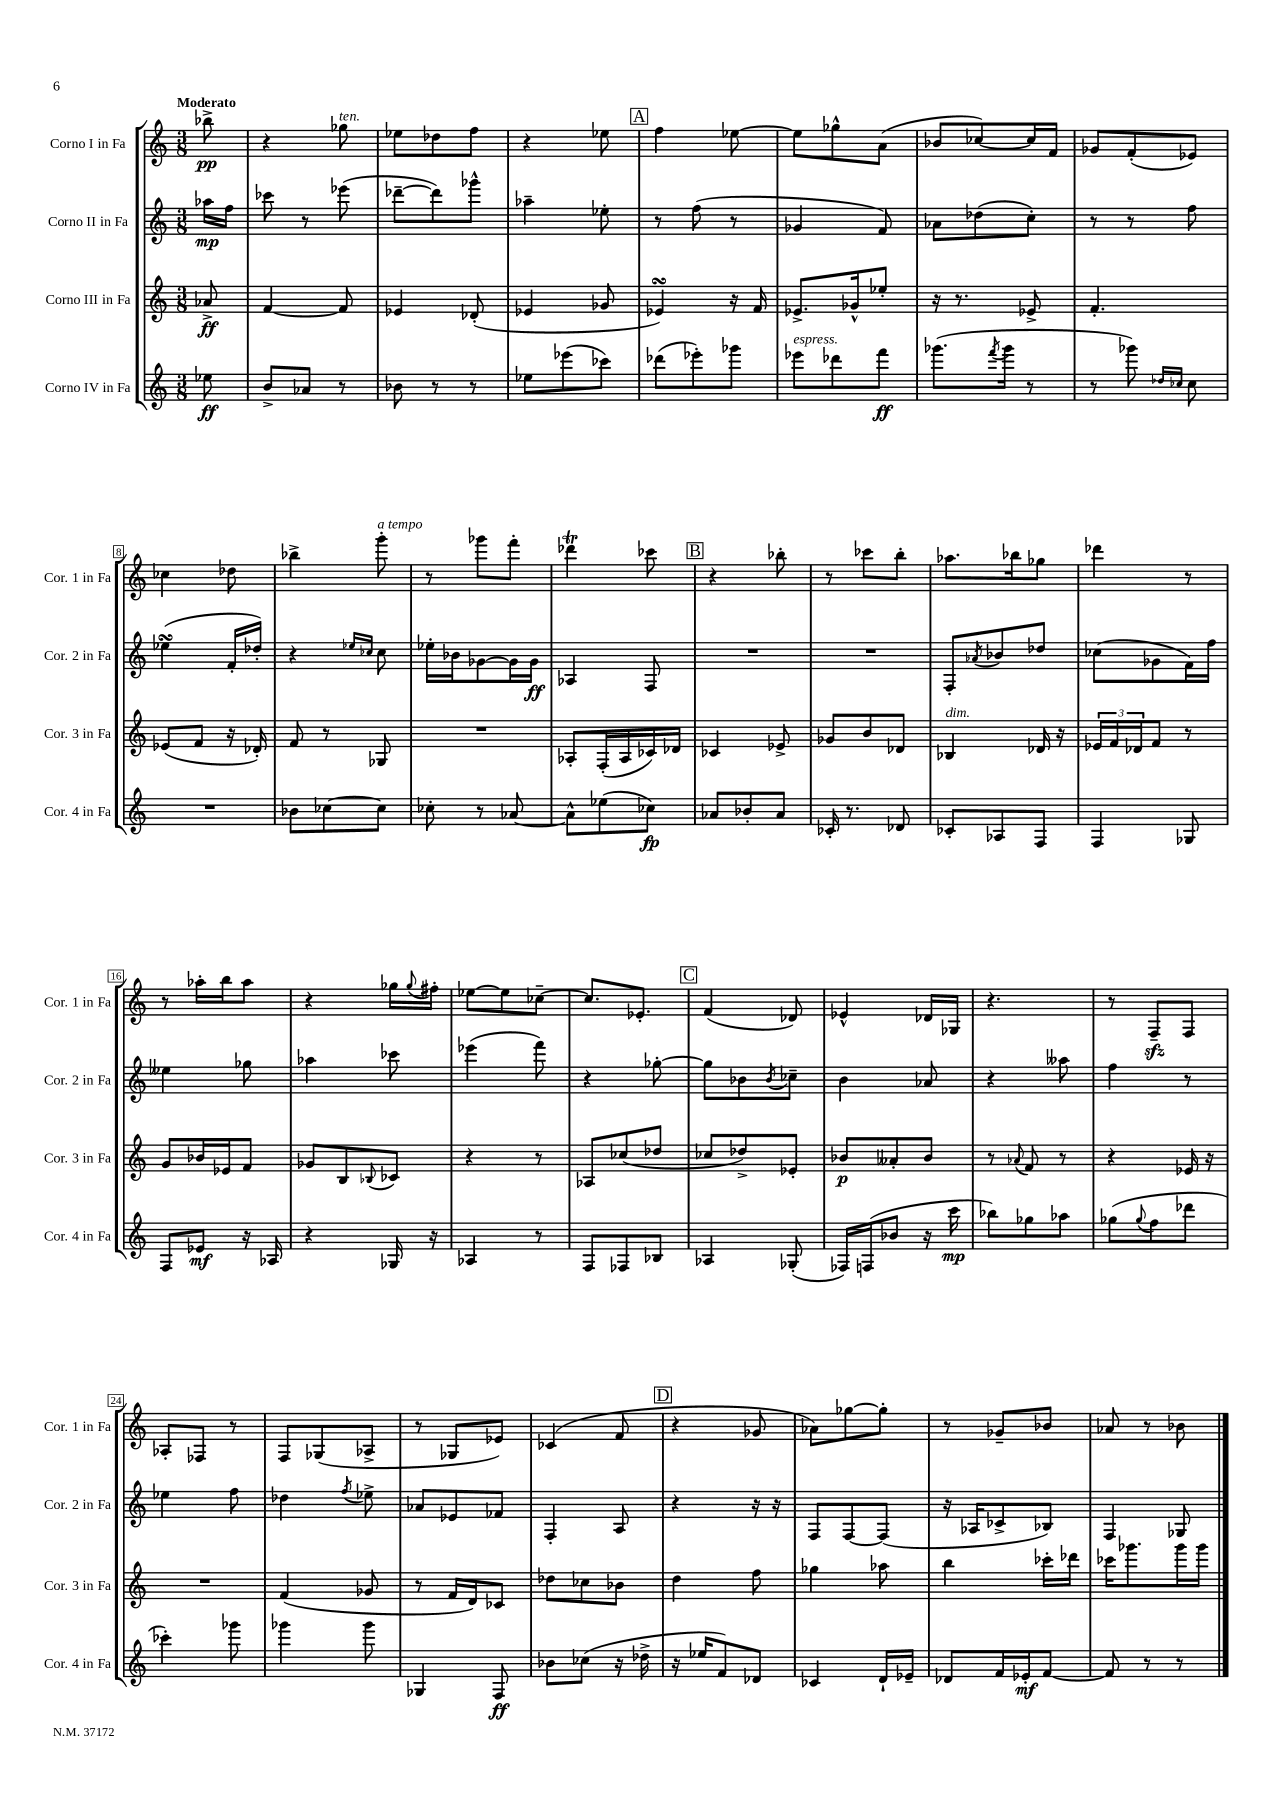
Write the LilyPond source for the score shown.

<<
\new StaffGroup <<
\new Staff = "s0" \with { instrumentName = "Corno I in Fa" shortInstrumentName = "Cor. 1 in Fa" } {
    \clef treble \key c \major \numericTimeSignature \time 3/8 \partial 8 \tempo "Moderato"
    bes''8->\pp |
    r4 ges''8^\markup { \italic "ten." } |
    ees''8 des''8 f''8 |
    r4 ees''8 |
    \mark \markup { \box "A" } f''4 ees''8~ |
    ees''8 ges''8-^ a'8( |
    bes'8 ces''8~) ces''16 f'16 |
    ges'8 f'8-.( ees'8) |
    ces''4 des''8 |
    bes''4-> g'''8-.^\markup { \italic "a tempo" } |
    r8 ges'''8 f'''8-. |
    des'''4\trill ces'''8 |
    \mark \markup { \box "B" } r4 bes''8-. |
    r8 ces'''8 b''8-. |
    aes''8. bes''16 ges''8 |
    des'''4 r8 |
    r8 aes''16-. b''16 aes''8 |
    r4 ges''16 \appoggiatura { ges''8 } fis''16-. |
    ees''8~ ees''8 ces''8~-- |
    ces''8. ees'8.-. |
    \mark \markup { \box "C" } f'4( des'8) |
    ees'4-^ des'16 ges16 |
    r4. |
    r8 f8--\sfz f8 |
    aes8-. fes8 r8 |
    f8 ges8( aes8-> |
    r8 ges8 ees'8) |
    ces'4( f'8 |
    \mark \markup { \box "D" } r4 ges'8 |
    aes'8) ges''8~ ges''8-. |
    r8 ges'8-- bes'8 |
    aes'8 r8 bes'8 \bar "|." |
}
\new Staff = "s1" \with { instrumentName = "Corno II in Fa" shortInstrumentName = "Cor. 2 in Fa" } {
    \clef treble \key c \major \numericTimeSignature \time 3/8 \partial 8
    aes''16\mp f''16 |
    ces'''8 r8 ees'''8( |
    des'''8~-- des'''8) ges'''8-^ |
    aes''4-- ees''8-. |
    \mark \markup { \box "A" } r8 f''8( r8 |
    ges'4 f'8) |
    aes'8 des''8( c''8-.) |
    r8 r8 f''8 |
    ees''4\turn( f'16-. des''16-.) |
    r4 \grace { ees''16 ces''16 } ces''8 |
    ees''16-. bes'16 ges'8~ ges'16 ges'16\ff |
    aes4 f8 |
    \mark \markup { \box "B" } R4. |
    R4. |
    f8-. \acciaccatura { aes'8 } bes'8 des''8 |
    ces''8( ges'8 f'16) f''16 |
    eeses''4 ges''8 |
    aes''4 ces'''8 |
    ees'''4( f'''8) |
    r4 ges''8~-. |
    \mark \markup { \box "C" } ges''8 bes'8 \acciaccatura { bes'8 } ces''8-- |
    b'4 aes'8 |
    r4 aeses''8 |
    f''4 r8 |
    ees''4 f''8 |
    des''4 \acciaccatura { f''8 } ees''8-> |
    aes'8 ees'8 fes'8 |
    f4-. a8 |
    \mark \markup { \box "D" } r4 r16 r16 |
    f8 f8~ f8( |
    r16 aes16 ces'8-> bes8) |
    f4 ges8 \bar "|." |
}
\new Staff = "s2" \with { instrumentName = "Corno III in Fa" shortInstrumentName = "Cor. 3 in Fa" } {
    \clef treble \key c \major \numericTimeSignature \time 3/8 \partial 8
    aes'8->\ff |
    f'4~ f'8 |
    ees'4 des'8-.( |
    ees'4 ges'8 |
    \mark \markup { \box "A" } ees'4\turn) r16 f'16 |
    ees'8.-> ges'16-^ ees''8-. |
    r16 r8. ees'8-> |
    f'4.-. |
    ees'8( f'8 r16 des'16-.) |
    f'8 r8 ges8 |
    R4. |
    aes8-. f16-.( aes16 ces'16) des'16 |
    \mark \markup { \box "B" } ces'4 ees'8-> |
    ges'8 b'8 des'8 |
    bes4^\markup { \italic "dim." } des'16 r16 |
    \tuplet 3/2 { ees'16 f'16 des'16 } f'8 r8 |
    g'8 bes'16 ees'16 f'8 |
    ges'8 b8 \appoggiatura { bes8 } ces'8 |
    r4 r8 |
    aes8 ces''8( des''8 |
    \mark \markup { \box "C" } ces''8 des''8->) ees'8-. |
    bes'8\p aeses'8-. bes'8 |
    r8 \appoggiatura { aes'8 } f'8 r8 |
    r4 ees'16 r16 |
    R4. |
    f'4( ges'8 |
    r8 f'16 d'16) ces'8 |
    des''8 ces''8 bes'8 |
    \mark \markup { \box "D" } d''4 f''8 |
    ges''4 aes''8 |
    b''4 ces'''16-. des'''16 |
    ces'''16 ges'''8. ges'''16 ges'''16 \bar "|." |
}
\new Staff = "s3" \with { instrumentName = "Corno IV in Fa" shortInstrumentName = "Cor. 4 in Fa" } {
    \clef treble \key c \major \numericTimeSignature \time 3/8 \partial 8
    ees''8\ff |
    b'8-> aes'8 r8 |
    bes'8 r8 r8 |
    ees''8 ees'''8( ces'''8) |
    \mark \markup { \box "A" } des'''8( ees'''8-.) ges'''8 |
    ees'''8^\markup { \italic "espress." } des'''8 f'''8\ff |
    ges'''8.( \acciaccatura { f'''8 } ges'''16 r8 |
    r8 ges'''8) \grace { des''16 ces''16 } ces''8 |
    R4. |
    bes'8 ces''8~ ces''8 |
    ces''8-. r8 aes'8~ |
    aes'8-^ ees''8( ces''8\fp) |
    \mark \markup { \box "B" } aes'8 bes'8-. aes'8 |
    ces'16-. r8. des'8 |
    ces'8-. aes8 f8 |
    f4 ges8 |
    f8 ees'8\mf r16 aes16 |
    r4 ges16 r16 |
    aes4 r8 |
    f8 fes8 bes8 |
    \mark \markup { \box "C" } aes4 ges8-.( |
    fes16) f16( bes'8 r16 c'''16\mp |
    bes''8) ges''8 aes''8 |
    ges''8( \appoggiatura { ges''8 } f''8 des'''8 |
    ces'''4-.) ges'''8 |
    ges'''4 ges'''8 |
    ges4 f8\ff |
    bes'8 ces''8( r16 des''16-> |
    \mark \markup { \box "D" } r16 ees''16 f'8) des'8 |
    ces'4 d'16-! ees'16-- |
    des'8 f'16 ees'16-.\mf f'8~ |
    f'8 r8 r8 \bar "|." |
}
>>
>>
\layout { \context { \Score \override BarNumber.stencil = #(make-stencil-boxer 0.1 0.3 ly:text-interface::print) } }
